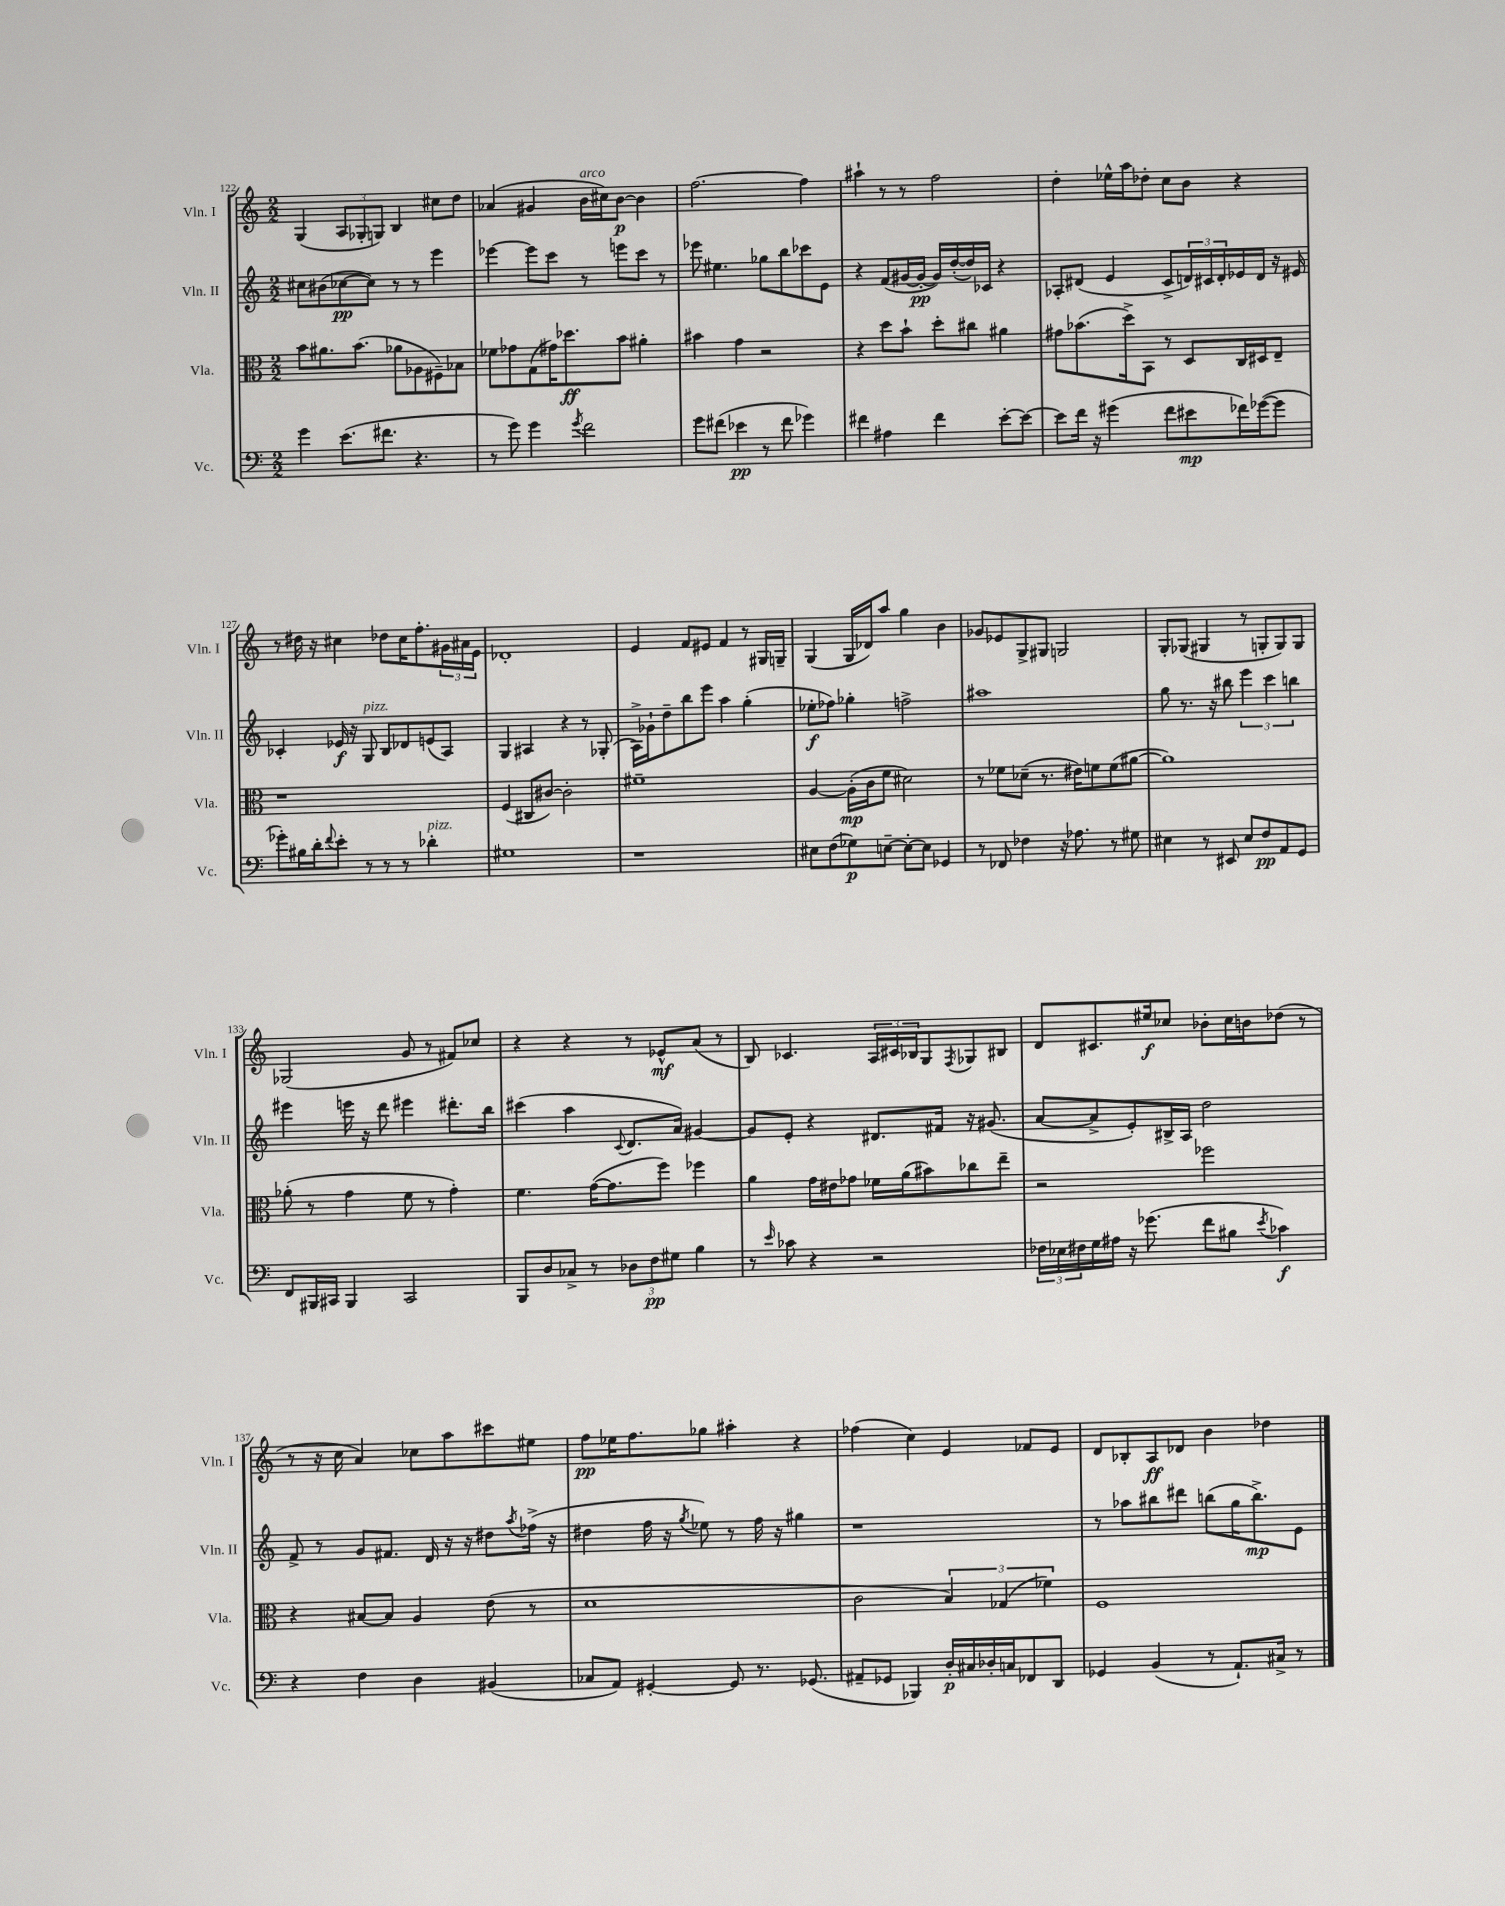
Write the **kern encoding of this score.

**kern	**kern	**kern	**kern
*staff4	*staff3	*staff2	*staff1
*clefF4	*clefC3	*clefG2	*clefG2
*k[]	*k[]	*k[]	*k[]
*M2/2	*M2/2	*M2/2	*M2/2
4g	8b	8cc#	(4G
.	8.a#	(8b#	.
(8.e	.	[8cc-	12A
.	(8.b	.	.
.	.	.	12G-'
.	.	8cc-])	.
.	.	.	12G)
8.f#	.	.	.
.	8a-	8r	4B
4.r	8A-	8r	.
.	8F#~)	4eee	8cc#
.	8B-	.	8dd
=	=	=	=
8r	8f-	[4eee-	(4a-
8g)	8g-	.	.
4g	(8G	8eee-]	4g#
.	16g#)	8ccc	.
.	8.dd-	.	.
8qg	.	.	.
2f	.	8r	16b
.	.	.	16cc#)
.	8b	8eee	[8b
.	4a#'	8ccc	4b]
.	.	8r	.
=	=	=	=
8g	4b#	8eee-	[2.ff
(8f#	.	4.ee#	.
4e-	4g	.	.
8r	2r	8gg-	.
8f#	.	8bb	.
4g-)	.	8ccc-	4ff]
.	.	8e	.
=	=	=	=
4f#	4r	4r	4aa#`
4A#	8dd	(8f	8r
.	8b`	[16g#	8r
.	.	16g#'_	.
4f#	8dd'	16g#])	2ff
.	.	([16dd'	.
.	8cc#	16dd])	.
.	.	16c-	.
[8e'	4a#	4r	.
8e_	.	.	.
=	=	=	=
8e]	8g#	8A-'	4dd'
16f	(8.b-	(8d#	.
16r	.	.	.
(4g#	.	4e	16ee-^^
.	16dd^)	.	16aa
.	8BB	.	8dd-'
8f	8r	8c^	8cc
8e#	8D	24d)	8b
.	.	24c#	.
.	.	24d'	.
16f-)	16C	16e-	4r
([16g-	16D#	16d	.
8g-]	8E~	16r	.
.	.	16e#	.
=	=	=	=
8g-')	1r	4c-'	8r
16B#	.	.	16dd#
16d'	.	.	16r
8qqf	.	.	.
8e'	.	16e-	4cc#
.	.	16r	.
8r	.	8G	.
8r	.	8B	8dd-
8r	.	8d-	16cc#
.	.	.	8.ff'
4d-'	.	(8e	.
.	.	8A)	24g#
.	.	.	24a#
.	.	.	24e
=	=	=	=
1G#	(4F	4G	1d-'
.	8C#	4A#	.
.	[8c#)	.	.
.	2c#']	4r	.
.	.	8r	.
.	.	(8G-'	.
=	=	=	=
1r	1f#~	16A^)	4e
.	.	16g-`	.
.	.	8dd~	.
.	.	8bb	8f
.	.	8eee	8e#
.	.	4aa	4f
.	.	(4gg'	8r
.	.	.	16G#
.	.	.	16G~
=	=	=	=
8E#	[4A	8ee-'	(4G
(8F	.	8ff-)	.
8G-)	(16A']	4gg-'	16G
.	16c	.	16d-)
[8E~	8f	.	8aa
8E'_	2d#)	2ff^	4gg
8E]	.	.	.
4GG-	.	.	4b
=	=	=	=
8r	8r	1aa#	8g-
8FF-	8f-	.	8e-
4F-	(8d-~	.	8G^
.	8.r	.	8G#
16r	.	.	2G
8.A-	16e#)	.	.
.	8f	.	.
8r	(8f	.	.
8G#	[8a#	.	.
=	=	=	=
4E#	1a#])	8gg	8G'
.	.	8.r	(8G-
8r	.	.	4G#
.	.	16r	.
8EE#	.	8bb#	.
8E#	.	6eee	8r
8F	.	.	8G'
.	.	6ccc	.
8AA	.	.	8G)
.	.	6bb	.
8GG	.	.	8G
=	=	=	=
8FF	(8a-'	4eee#	(2G-
16BBB#	8r	.	.
16CC#	.	.	.
4BBB#	4g	16eee	.
.	.	16r	.
.	.	8ddd	.
2CC#	8f	4eee#	8g
.	8r	.	8r
.	4g')	8.ddd#'	8f#)
.	.	.	8cc-
.	.	16bb	.
=	=	=	=
8BBB	4.f	(4ccc#	4r
8D	.	.	.
8C-^	.	4aa	4r
8r	([16g	.	.
.	8.g]	.	.
.	.	8qqc	.
12D-	.	8.d	8r
12F	.	.	.
.	8ff)	.	8e-^^
12G#	.	.	.
.	.	16a)	.
4B	4ff-	[4g#	(8a
.	.	.	8r
=	=	=	=
8r	4a	8g#]	8B)
16qqe	.	.	.
8c-	.	8e'	4.c-
4r	16g	4r	.
.	16e#	.	.
.	8g-	.	.
2r	16f-	8.d#	24A
.	.	.	24c#
.	(16a	.	.
.	.	.	24B-
.	8b#)	.	8G
.	.	16f#	.
.	.	.	8qF
.	8cc-	16r	8G-
.	.	(8.g#	.
.	8ee~	.	8B#
=	=	=	=
24F-	2r	[8a	8d
24E-	.	.	.
24F#	.	.	.
16G	.	8a^]	8.c#
16A#	.	.	.
16r	.	8e')	.
(8.g-	.	.	16ee#
.	.	16B#^	8cc-
.	.	16A	.
8f	2ff-	2dd	8b-'
8B#	.	.	16cc-
.	.	.	16b
8qe	.	.	.
4c-)	.	.	(8dd-
.	.	.	8r
=	=	=	=
4r	4r	8f^	8r
.	.	8r	16r
.	.	.	16cc
4F	[8B#	8g	4a)
.	8B#]	8.f#	.
4D	4A	.	8cc-
.	.	16d	.
.	.	16r	8aa
.	.	16r	.
(4BB#	(8e	8dd#	8ccc#
.	.	8qaa	.
.	8r	(16ff-^	8ee#
.	.	16r	.
=	=	=	=
8C-	1d	4dd#	8ff
8AA)	.	.	16ee-
.	.	.	8.ff
[4GG#'	.	16ff	.
.	.	16r	.
.	.	8qgg	.
.	.	8ee-)	8gg-
8GG#]	.	8r	4aa#'
8.r	.	16ff	.
.	.	16r	.
.	.	4gg#	4r
(8.GG-	.	.	.
=	=	=	=
8AA#~	2c	1r	(4ff-
8GG-	.	.	.
4BBB-)	.	.	4cc)
16D'	6B)	.	4e
16C#	.	.	.
16D-'	.	.	.
.	(6G-	.	.
16C	.	.	.
8FF-	.	.	8f-
.	6f-)	.	.
8DD	.	.	8e
=	=	=	=
4GG-	1F	8r	8d
.	.	8aa-	8B-'
(4BB	.	8bb#	8A
.	.	8ddd#	8d-
8r	.	(8bb	4b
8.AA`)	.	16gg	.
.	.	8.bb^)	.
.	.	.	4dd-
16C#^	.	.	.
8r	.	8e	.
==	==	==	==
*-	*-	*-	*-
